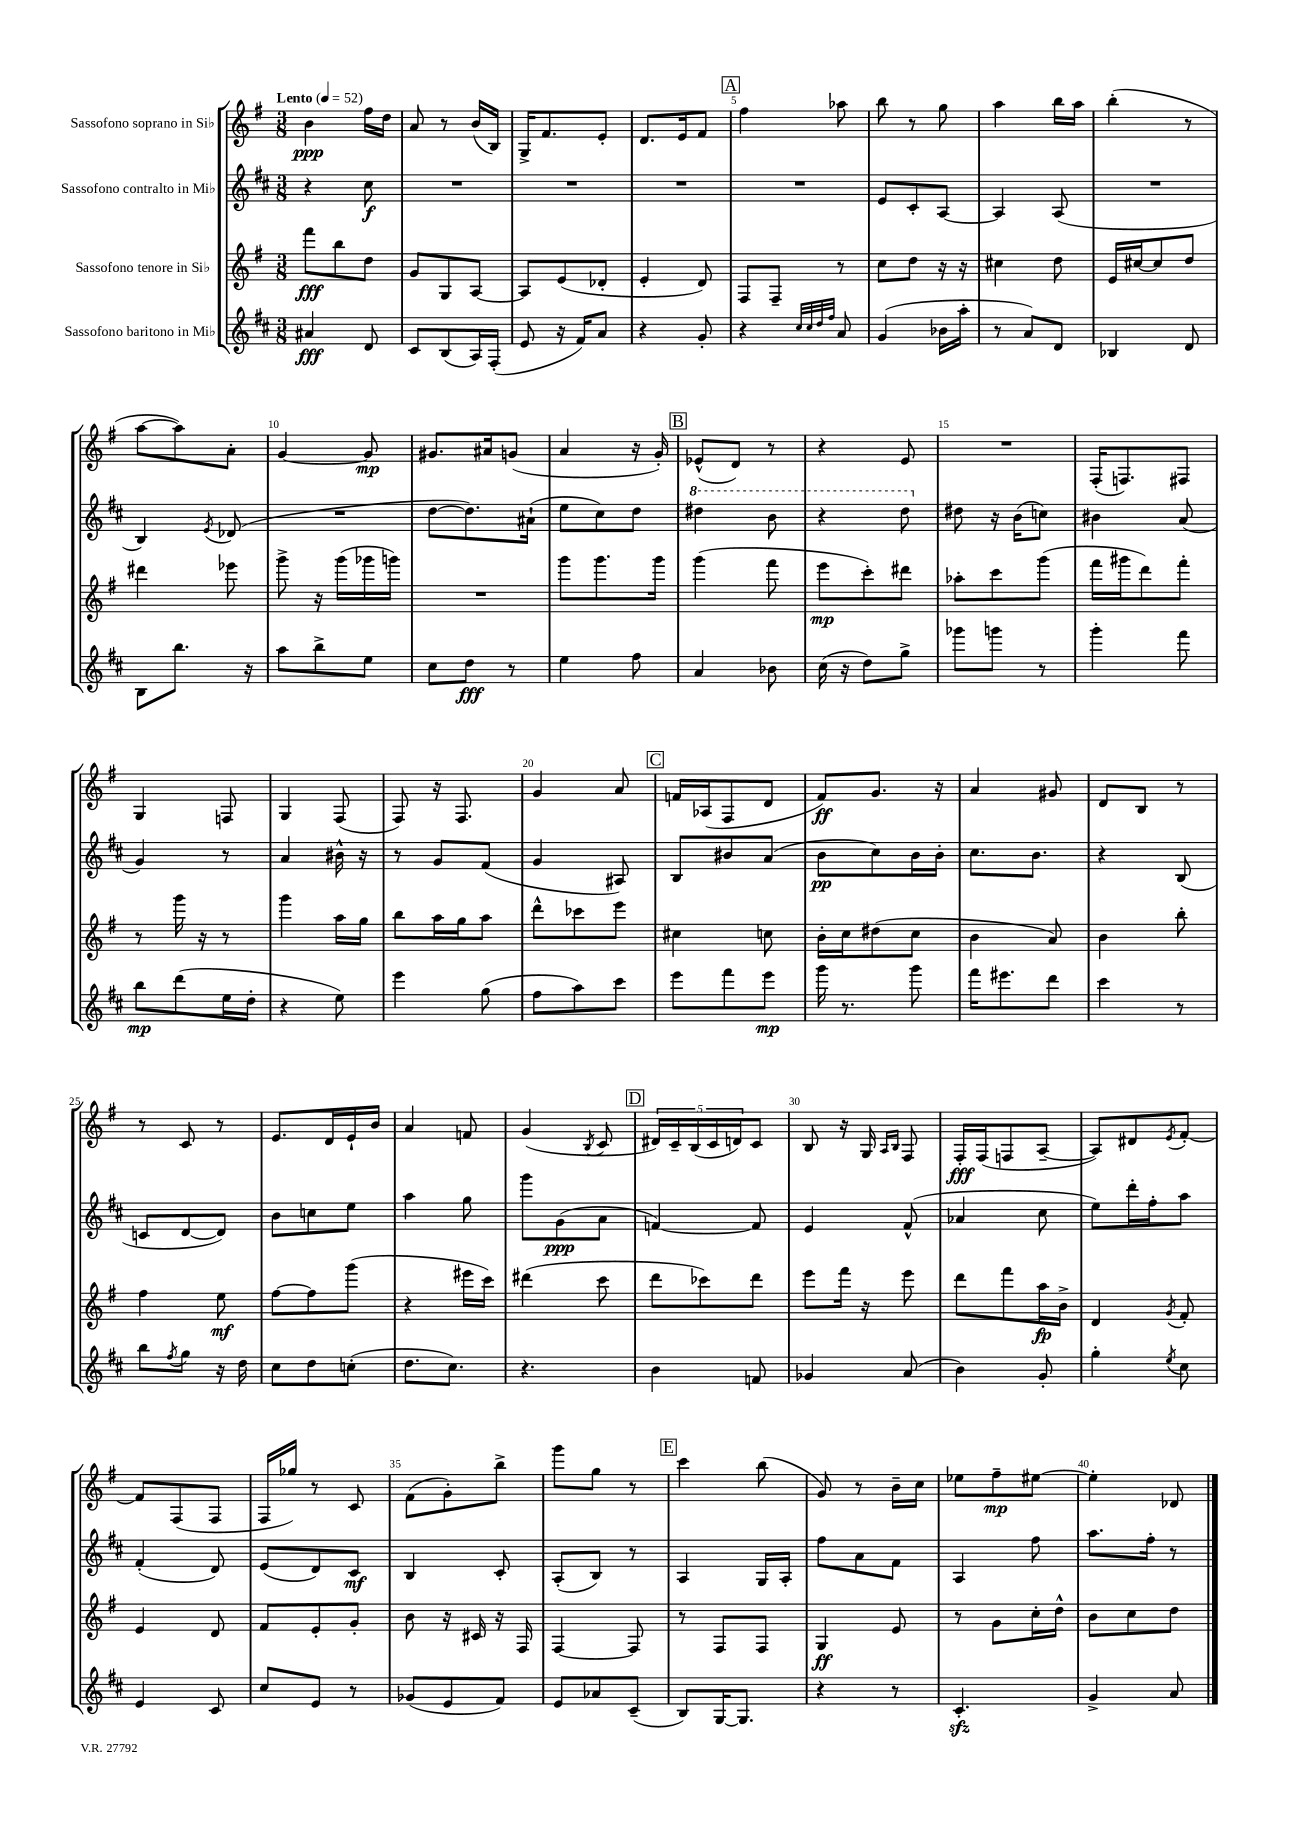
<<
\new StaffGroup <<
\new Staff = "s0" \with { instrumentName = "Sassofono soprano in Sib" } {
    \clef treble \key g \major \numericTimeSignature \time 3/8 \tempo "Lento" 4 = 52
    b'4\ppp fis''16 d''16 |
    a'8 r8 b'16( b16) |
    g16-> fis'8. e'8-. |
    d'8. e'16 fis'8 |
    \mark \markup { \box "A" } fis''4 aes''8 |
    b''8 r8 g''8 |
    a''4 b''16 a''16 |
    b''4-.( r8 |
    a''8~ a''8) a'8-. |
    g'4~ g'8\mp |
    gis'8. ais'16 g'8( |
    a'4 r16 g'16-.) |
    \mark \markup { \box "B" } ees'8-^( d'8) r8 |
    r4 e'8 |
    R4. |
    fis16-.( f8.) fis8 |
    g4 f8 |
    g4 fis8( |
    fis8) r16 fis8. |
    g'4 a'8 |
    \mark \markup { \box "C" } f'16 aes16( fis8 d'8 |
    fis'8\ff) g'8. r16 |
    a'4 gis'8 |
    d'8 b8 r8 |
    r8 c'8 r8 |
    e'8. d'16 e'16-! b'16 |
    a'4 f'8 |
    g'4( \acciaccatura { b8 } c'8 |
    \mark \markup { \box "D" } \tuplet 5/4 { dis'16) c'16-- b16( c'16 d'16) } c'8 |
    b8 r16 g16 \grace { a16 b16 } fis8 |
    fis16-.\fff fis16( f8 a8~-- |
    a8) dis'8 \acciaccatura { e'8 } fis'8~-. |
    fis'8 fis8( fis8 |
    fis16 ges''16) r8 c'8 |
    fis'8( g'8-.) b''8-> |
    g'''8 g''8 r8 |
    \mark \markup { \box "E" } c'''4 b''8( |
    g'8) r8 b'16-- c''16 |
    ees''8 fis''8--\mp eis''8~ |
    eis''4-. des'8 \bar "|." |
}
\new Staff = "s1" \with { instrumentName = "Sassofono contralto in Mib" } {
    \clef treble \key d \major \numericTimeSignature \time 3/8
    r4 cis''8\f |
    R4. |
    R4. |
    R4. |
    \mark \markup { \box "A" } R4. |
    e'8 cis'8-. a8~ |
    a4 a8( |
    R4. |
    b4) \acciaccatura { e'8 } des'8( |
    R4. |
    d''8~ d''8.) ais'16-!( |
    e''8 cis''8) d''8 |
    \mark \markup { \box "B" } \ottava #1 dis'''4 b''8 |
    r4 d'''8 \ottava #0 |
    dis''8 r16 b'16( c''8) |
    bis'4 a'8( |
    g'4) r8 |
    a'4 bis'16-^ r16 |
    r8 g'8 fis'8( |
    g'4 ais8) |
    \mark \markup { \box "C" } b8 bis'8 a'8( |
    b'8\pp cis''8) b'16 b'16-. |
    cis''8. b'8. |
    r4 b8( |
    c'8 d'8~ d'8) |
    b'8 c''8 e''8 |
    a''4 g''8 |
    g'''8 g'8\ppp( a'8 |
    \mark \markup { \box "D" } f'4~) f'8 |
    e'4 fis'8-^( |
    aes'4 cis''8 |
    e''8) d'''16-. fis''16-. a''8 |
    fis'4-.( d'8) |
    e'8( d'8) cis'8\mf |
    b4 cis'8-. |
    a8-.( b8) r8 |
    \mark \markup { \box "E" } a4 g16 a16-. |
    fis''8 a'8 fis'8 |
    a4 fis''8 |
    a''8. fis''16-. r8 \bar "|." |
}
\new Staff = "s2" \with { instrumentName = "Sassofono tenore in Sib" } {
    \clef treble \key g \major \numericTimeSignature \time 3/8
    fis'''8\fff b''8 d''8 |
    g'8 g8 a8~ |
    a8 e'8( des'8-. |
    e'4-. d'8) |
    \mark \markup { \box "A" } fis8 fis8-- r8 |
    c''8 d''8 r16 r16 |
    cis''4 d''8 |
    e'16 cis''16~ cis''8 d''8 |
    dis'''4 ees'''8 |
    g'''8-> r16 g'''16( ges'''16 g'''16) |
    R4. |
    g'''8 g'''8. g'''16 |
    \mark \markup { \box "B" } g'''4( fis'''8 |
    e'''8\mp c'''8-.) dis'''8 |
    aes''8-. c'''8 g'''8( |
    fis'''16 gis'''16 d'''8) fis'''8-. |
    r8 g'''16 r16 r8 |
    g'''4 a''16 g''16 |
    b''8 a''16 g''16 a''8 |
    d'''8-^ ces'''8 e'''8 |
    \mark \markup { \box "C" } cis''4 c''8 |
    b'16-. c''16 dis''8( c''8 |
    b'4 a'8) |
    b'4 b''8-. |
    fis''4 e''8\mf |
    fis''8~ fis''8 g'''8( |
    r4 eis'''16 c'''16) |
    dis'''4( c'''8 |
    \mark \markup { \box "D" } d'''8 ces'''8) d'''8 |
    e'''8 fis'''16 r16 e'''8 |
    d'''8 fis'''8 a''16\fp b'16-> |
    d'4 \acciaccatura { g'8 } fis'8-. |
    e'4 d'8 |
    fis'8 e'8-. g'8-. |
    b'8 r16 cis'16 r16 fis16 |
    fis4~ fis8 |
    \mark \markup { \box "E" } r8 fis8 fis8 |
    g4\ff e'8 |
    r8 g'8 c''16-. d''16-^ |
    b'8 c''8 d''8 \bar "|." |
}
\new Staff = "s3" \with { instrumentName = "Sassofono baritono in Mib" } {
    \clef treble \key d \major \numericTimeSignature \time 3/8
    ais'4\fff d'8 |
    cis'8 b8( a16) fis16-.( |
    e'8 r16 fis'16) a'8 |
    r4 g'8-. |
    \mark \markup { \box "A" } r4 \grace { cis''32 cis''32 d''32 fis''32 } a'8 |
    g'4( bes'16 a''16-. |
    r8 a'8) d'8 |
    bes4 d'8 |
    b8 b''8. r16 |
    a''8 b''8-> e''8 |
    cis''8 d''8\fff r8 |
    e''4 fis''8 |
    \mark \markup { \box "B" } a'4 bes'8 |
    cis''16( r16 d''8) g''8-> |
    ges'''8 g'''8 r8 |
    g'''4-. fis'''8 |
    b''8\mp d'''8( e''16 d''16-. |
    r4 e''8) |
    e'''4 g''8( |
    fis''8 a''8) cis'''8 |
    \mark \markup { \box "C" } e'''8 fis'''8 e'''8\mp |
    g'''16 r8. g'''8 |
    fis'''16 eis'''8. d'''8 |
    cis'''4 r8 |
    b''8 \acciaccatura { fis''8 } g''8 r16 d''16 |
    cis''8 d''8 c''8-.( |
    d''8. cis''8.) |
    r4. |
    \mark \markup { \box "D" } b'4 f'8 |
    ges'4 a'8( |
    b'4) g'8-. |
    g''4-. \acciaccatura { e''8 } cis''8 |
    e'4 cis'8 |
    cis''8 e'8 r8 |
    ges'8( e'8 fis'8) |
    e'8 aes'8 cis'8--( |
    \mark \markup { \box "E" } b8) g16~ g8. |
    r4 r8 |
    cis'4.-.\sfz |
    g'4-> a'8 \bar "|." |
}
>>
>>
\layout { \context { \Score \override BarNumber.break-visibility = ##(#f #t #t) barNumberVisibility = #(every-nth-bar-number-visible 5) } }
